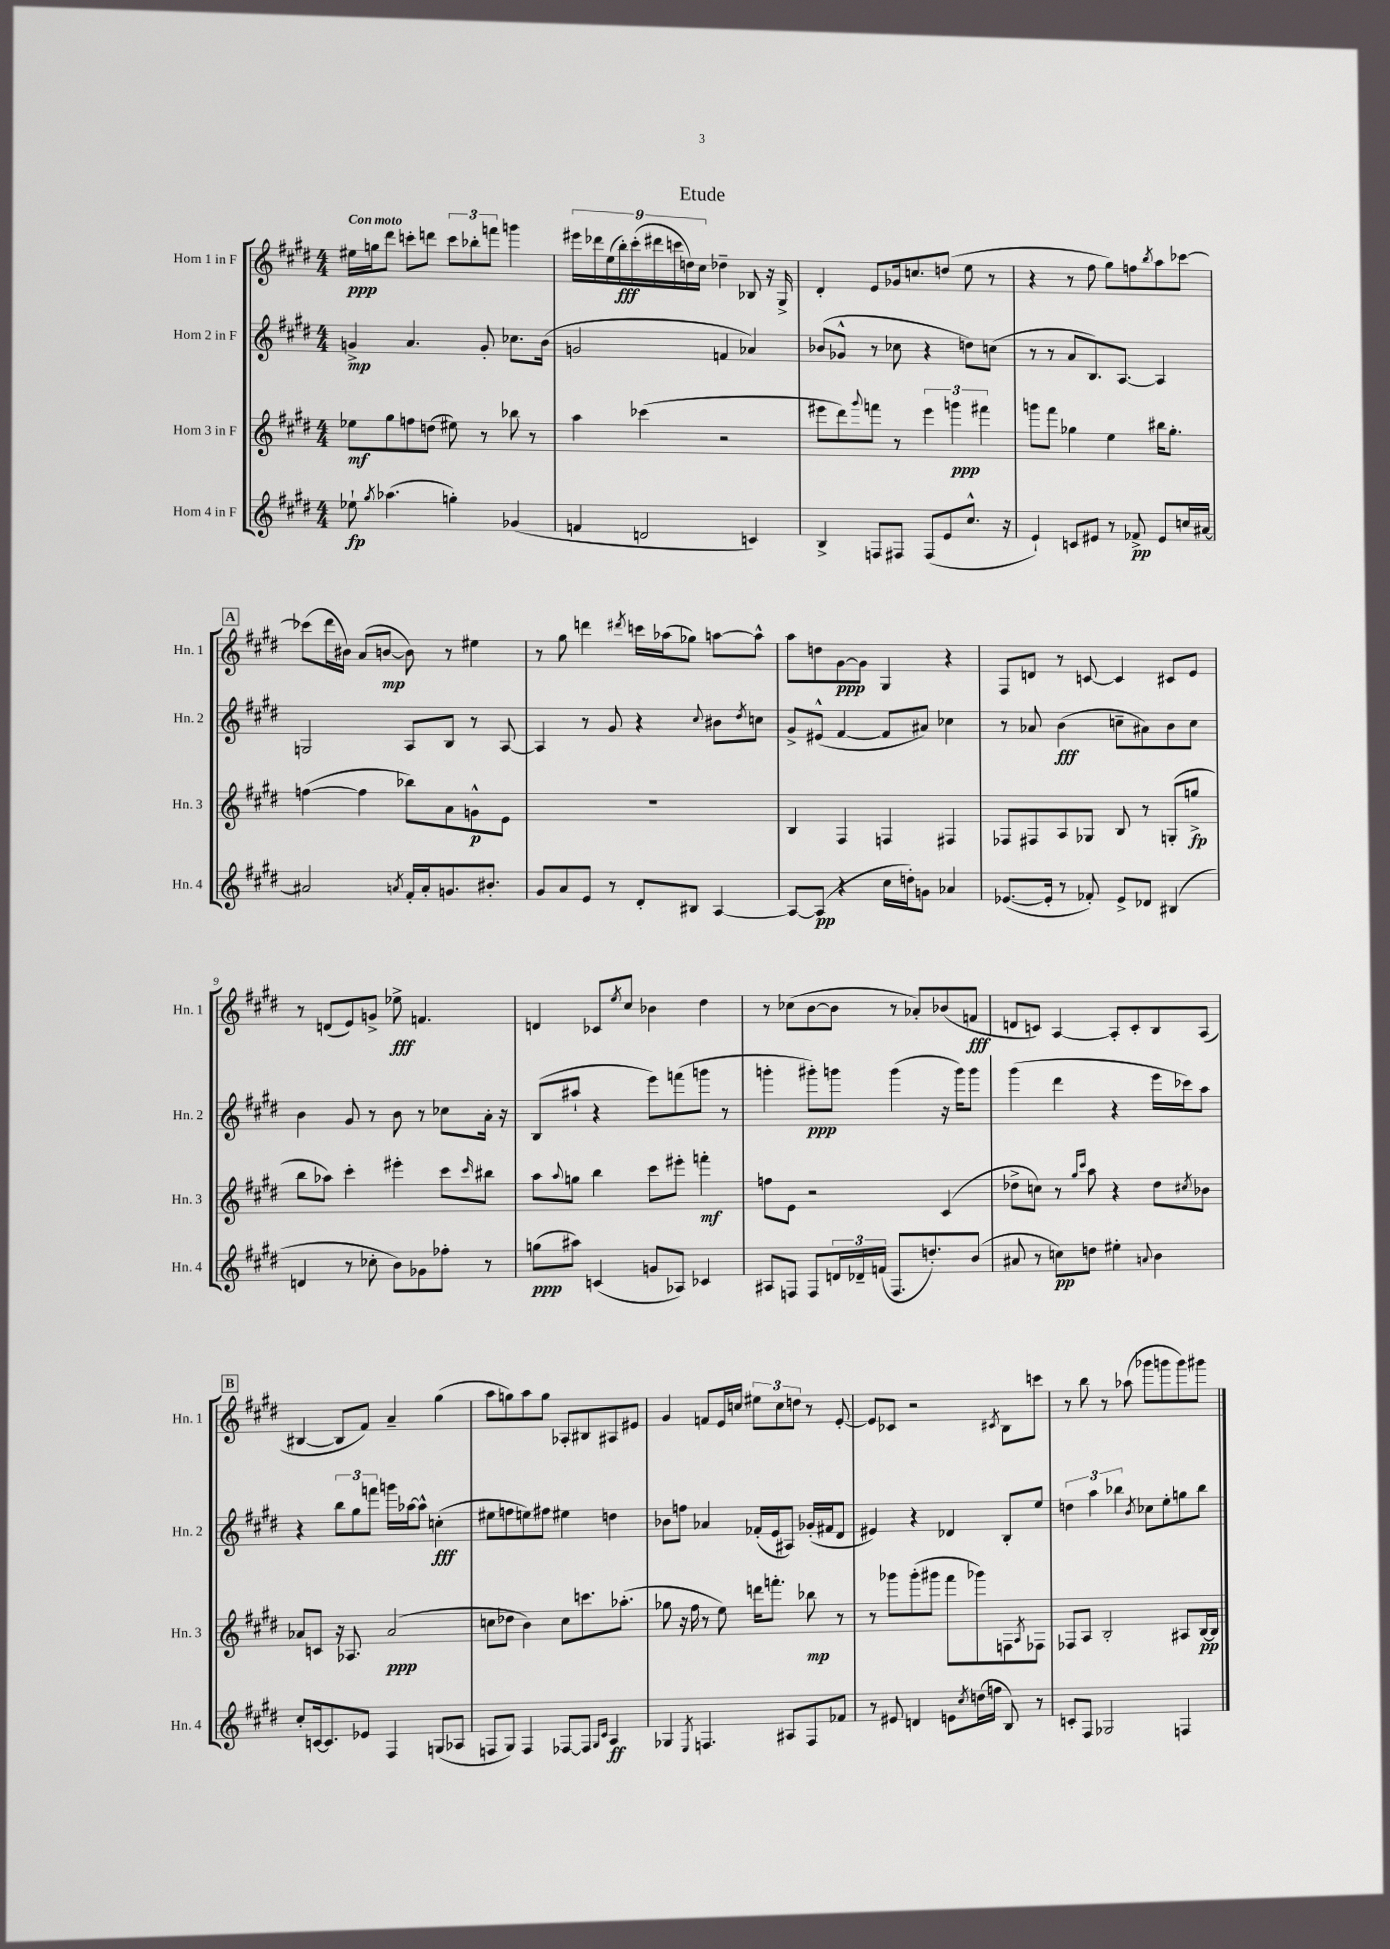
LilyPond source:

\header { title = "Etude" }
<<
\new StaffGroup <<
\new Staff = "s0" \with { instrumentName = "Horn 1 in F" shortInstrumentName = "Hn. 1" } {
    \clef treble \key e \major \numericTimeSignature \time 4/4 \tempo "Con moto"
    eis''16\ppp g''16 dis'''8 c'''8-. d'''8 \tuplet 3/2 { c'''8 bes''8-. f'''8 } g'''4 |
    \tuplet 9/8 { eis'''16 des'''16 e''16( b''16-.\fff) cis'''16-.( dis'''16 c'''16 d''16) cis''16 } des''4-- bes8 r16 gis16-> |
    dis'4-. e'8 ges'16 c''8. d''8( e''8 r8 |
    r4 r8 fis''8 gis''8) f''8 \acciaccatura { b''8 } a''8 ces'''8~ |
    \mark \markup { \box "A" } ces'''8( dis'''16 bis'16) a'8( b'8~\mp b'8) r8 eis''4 |
    r8 gis''8 d'''4 \acciaccatura { dis'''8 } c'''16 aes''16( ges''8) a''8~ a''8-^ |
    a''8 d''8 gis'8~\ppp gis'8 gis4 r4 |
    fis8 d'8 r8 c'8~ c'4 cis'8 e'8 |
    r8 d'8( e'8) g'8-> ees''8->\fff f'4. |
    d'4 ces'8 \acciaccatura { e''8 } cis''8 bes'4 dis''4 |
    r8 ces''8( b'8~ b'8 r8 aes'8-.) bes'8( f'8\fff |
    d'8 c'8) a4~ a8-. c'8-. b8 a8( |
    \mark \markup { \box "B" } bis4~ bis8 fis'8) a'4-- gis''4( |
    a''8 g''8) a''8 g''8 aes8-. bis8 ais8 eis'8 |
    gis'4 f'8 e'16 c''16 \tuplet 3/2 { eis''8 c''8 d''8 } r8 e'8~-. |
    e'8 ces'8 r2 \acciaccatura { cis'8 } b8 c'''8 |
    r8 b''8 r8 aes''8( ges'''8 g'''8 g'''8) gis'''8 \bar "|." |
}
\new Staff = "s1" \with { instrumentName = "Horn 2 in F" shortInstrumentName = "Hn. 2" } {
    \clef treble \key e \major \numericTimeSignature \time 4/4
    g'4->\mp a'4. g'8-. ces''8. b'16( |
    g'2 f'4 aes'4) |
    bes'8( ges'8-^ r8 ces''8 r4 d''8) c''8( |
    r8 r8 a'8 b8.) a8.~ a4 |
    \mark \markup { \box "A" } g2 a8 b8 r8 a8~ |
    a4 r8 gis'8 r4 \appoggiatura { cis''8 } bis'8 \acciaccatura { dis''8 } c''8 |
    gis'8-> eis'8-^( fis'4~ fis'8 ais'8) ces''4 |
    r8 aes'8 b'4\fff( c''8-- ais'8) b'8 c''8 |
    b'4 gis'8 r8 b'8 r8 ces''8 a'16-. r16 |
    b8( ais''8-! r4 e'''8) f'''8( g'''8 r8 |
    g'''4-. gis'''8-.\ppp) g'''8 g'''4( r16 g'''16) g'''8 |
    gis'''4( dis'''4 r4 e'''16 ces'''16) a''8 |
    \mark \markup { \box "B" } r4 \tuplet 3/2 { b''8 gis''8 f'''8 } g'''16 aes''16~ aes''8-^ c''4-.\fff( |
    eis''8 f''8 e''8) fis''8 eis''4 d''4 |
    bes'8 f''8 aes'4 fes'16-.( e'16 ais8) ges'16-.( fis'16 dis'8 |
    eis'4) r4 des'4 b8-. e''8 |
    \tuplet 3/2 { d''4 a''4 bes''4 } \acciaccatura { b'8 } ces''8 e''8-. g''8 bes''8 \bar "|." |
}
\new Staff = "s2" \with { instrumentName = "Horn 3 in F" shortInstrumentName = "Hn. 3" } {
    \clef treble \key e \major \numericTimeSignature \time 4/4
    ees''8\mf gis''8 f''8 d''8( eis''8) r8 bes''8 r8 |
    a''4 ces'''4( r2 |
    eis'''8 dis'''8) \appoggiatura { gis'''8 } f'''8 r8 \tuplet 3/2 { eis'''4 g'''4\ppp fis'''4 } |
    g'''8 fis'''8 ges''4 e''4 bis''16 ges''8.-. |
    \mark \markup { \box "A" } f''4~( f''4 bes''8) a'8 g'8-^\p e'8 |
    R1 |
    b4 fis4 f4 fis4 |
    fes8 fis8 a8 ges8 b8 r8 g8-.( g''8->\fp |
    b''8 aes''8) cis'''4-. eis'''4-. cis'''8 \grace { cis'''16 } bis''8 |
    a''8 \appoggiatura { a''8 } g''8 b''4 cis'''8 eis'''8-. f'''4-.\mf |
    f''8 e'8 r2 cis'4( |
    des''8-> c''8) r8 \grace { gis''16 cis'''16 } a''8 r4 des''8 \acciaccatura { cis''8 } bes'8 |
    \mark \markup { \box "B" } aes'8 c'8 r16 aes8. aes'2\ppp( |
    c''8 des''8 b'4) c''8 c'''8. aes''8.-.( |
    ges''8 r16 fis''16 r8 e''8) d'''16 f'''8.-. bes''8\mp r8 |
    r8 ges'''8 ges'''8-.( gis'''8 fis'''8 ges'''8) f8 \acciaccatura { a8 } fes8 |
    fes8 a8 b2-. ais8 b16~\pp b16 \bar "|." |
}
\new Staff = "s3" \with { instrumentName = "Horn 4 in F" shortInstrumentName = "Hn. 4" } {
    \clef treble \key e \major \numericTimeSignature \time 4/4
    ees''8-!\fp \acciaccatura { gis''8 } aes''4.( g''4-.) ges'4( |
    f'4 d'2 c'4) |
    b4-> f8 fis8 fis8( e'8 cis''8.-^ r16 |
    e'4-!) c'8 eis'8 r8 fes'8->\pp eis'8 c''16 ais'16~ |
    \mark \markup { \box "A" } ais'2 \acciaccatura { a'8 } fis'16-. a'16-. g'8. bis'8.-. |
    gis'8 a'8 e'8 r8 dis'8-. bis8 a4~ |
    a8~ a8\pp( r4 cis''16 d''16-.) g'8 aes'4 |
    ees'8.~( ees'16-. r8 fes'8-.) ees'8-> des'8 bis4( |
    d'4 r8 ces''8-. b'8) ges'8 fes''8-. r8 |
    g''8\ppp( ais''8) c'4( g'8 aes8) ces'4 |
    ais8 f8 f8 \tuplet 3/2 { d'16 des'16-- f'16( } f8. d''8.-.) b'8( |
    ais'8 r8 c''8\pp) d''8 eis''4-. \appoggiatura { a'8 } b'4 |
    \mark \markup { \box "B" } cis''8-. c'16~ c'8. ees'8 fis4 g8( aes8 |
    f8 gis8) f4 fes8~ fes8 \grace { gis16 cis'16 } a4\ff |
    ges4 \acciaccatura { e8 } f4. ais8 f8 fes'8 |
    r8 eis'8 d'4 e'8 \acciaccatura { cis''8 } d''16( f''16 b8) r8 |
    c'8-. fis8 ges2 f4 \bar "|." |
}
>>
>>
